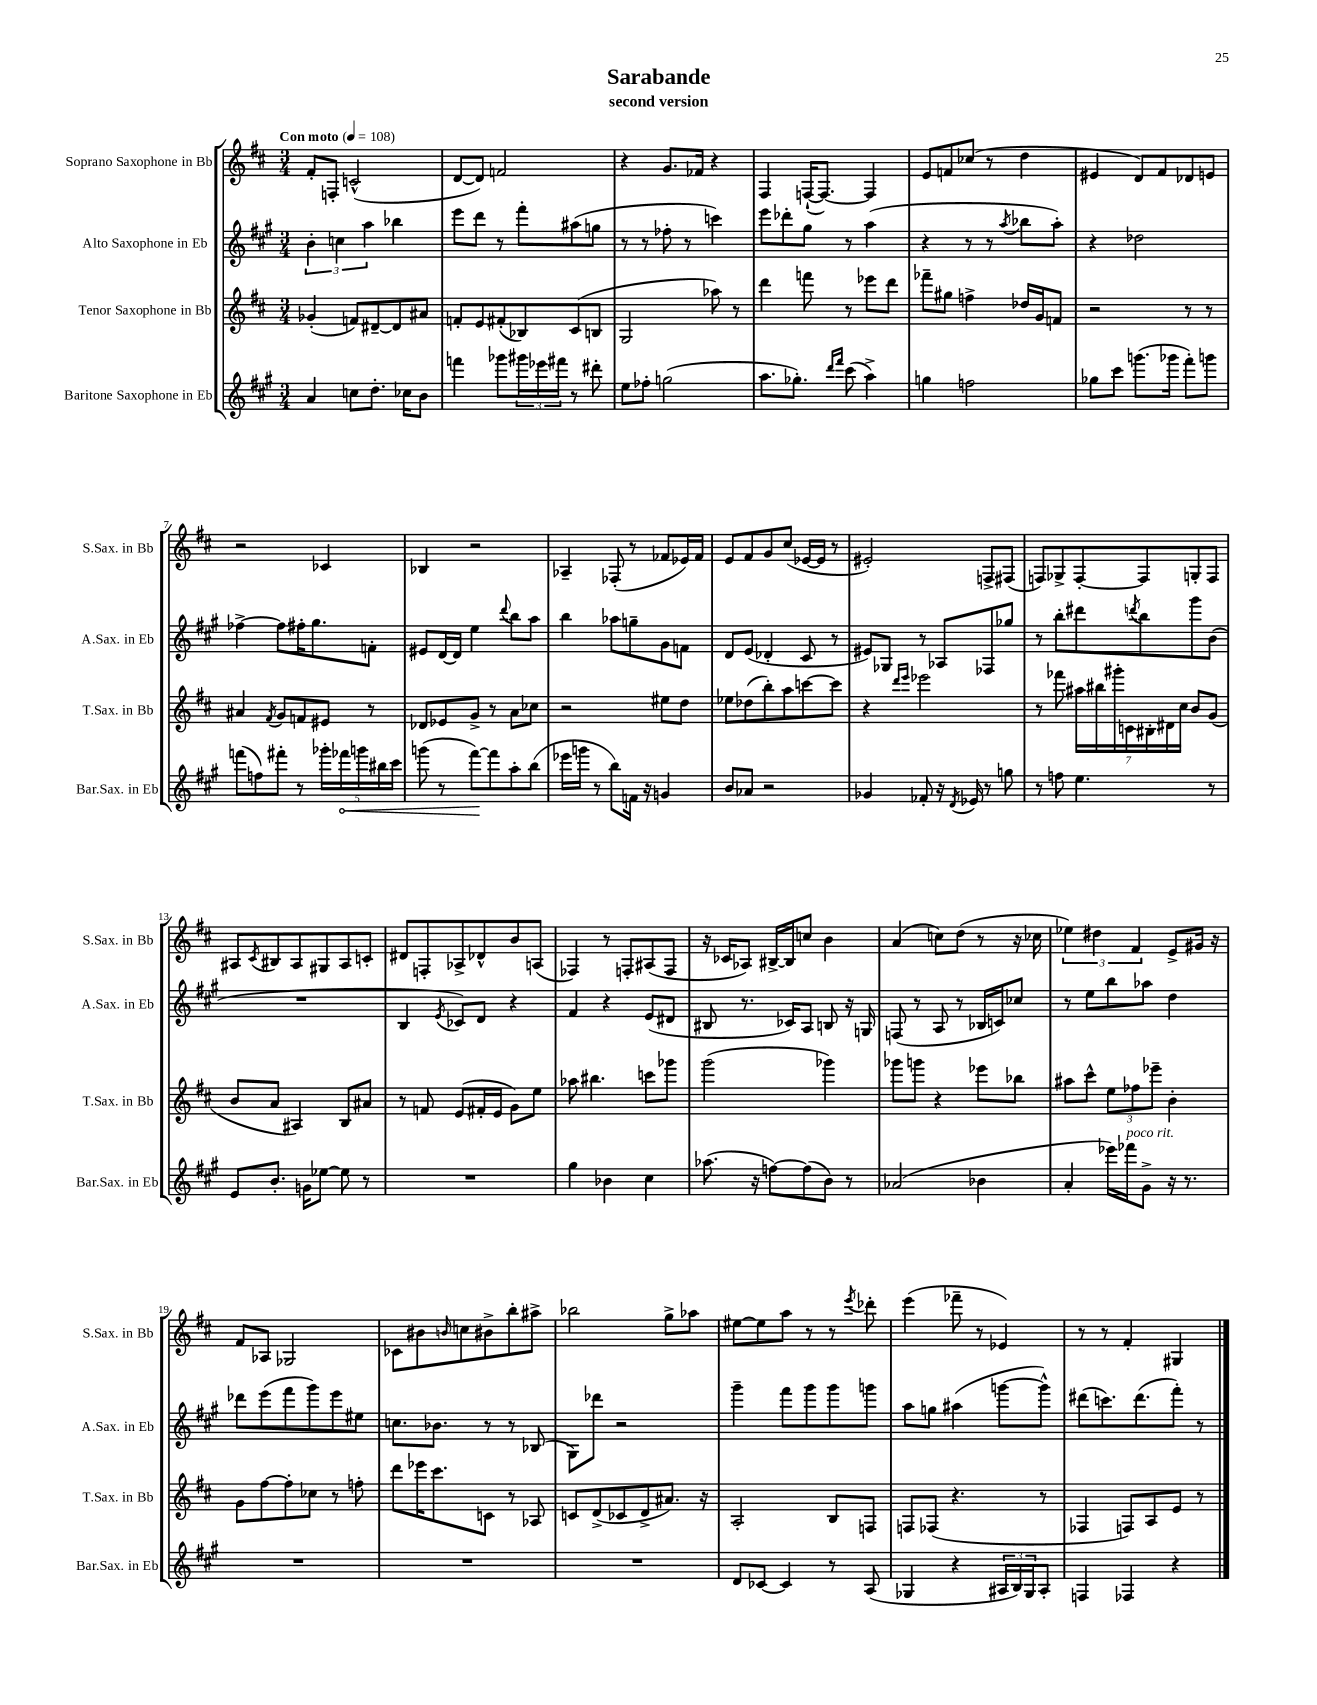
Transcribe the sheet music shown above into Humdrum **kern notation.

**kern	**kern	**kern	**kern
*staff4	*staff3	*staff2	*staff1
*clefG2	*clefG2	*clefG2	*clefG2
*k[f#c#g#]	*k[f#c#]	*k[f#c#g#]	*k[f#c#]
*M3/4	*M3/4	*M3/4	*M3/4
*MM108	*MM108	*MM108	*MM108
4a	(4g-'	6b'	8f#'
.	.	.	8F'
.	.	6cc	.
8cc	8f)	.	(2c^^
.	.	6aa	.
8.dd'	[8d#~	.	.
.	8d#]	4bb-	.
16cc-	.	.	.
8b	8a#	.	.
=	=	=	=
4fff	8f'	8eee	[8d
.	8e	8ddd	8d])
8ggg-	(8f#'	8r	2f
24ggg#	8B-)	8fff#'	.
24eee-	.	.	.
24fff#	.	.	.
8r	(8c#	(8aa#	.
8ddd#'	8B	8gg	.
=	=	=	=
8ee	2G	8r	4r
8ff-'	.	8r	.
(2gg	.	8ff-'	8.g
.	.	8r	.
.	.	.	16f-
.	8aa-)	4ccc)	4r
.	8r	.	.
=	=	=	=
8.aa	4ddd	8eee	4F#
.	.	8ddd-'	.
8.gg-')	.	.	.
.	8fff	8gg#	([16F`
.	.	.	8.F_)
16qqddd	.	.	.
16qqfff#	.	.	.
(8ccc#	8r	8r	.
4aa^)	8eee-	(4aa	4F]
.	8ddd	.	.
=	=	=	=
4gg	8fff-~	4r	8e
.	8gg#	.	8f
2ff	4ff^	8r	(8cc-
.	.	8r	8r
.	.	8qaa	.
.	16dd-	8bb-	4dd
.	16g	.	.
.	8f	8aa')	.
=	=	=	=
8gg-	2r	4r	4e#
8ccc#	.	.	.
(8.ggg	.	2dd-	8d)
.	.	.	8f#
16ggg-	.	.	.
8fff#')	8r	.	8d-
8ggg	8r	.	8e
=	=	=	=
(8fff	4a#	[4ff-^	2r
8ff)	.	.	.
.	8qf#	.	.
8fff#'	8g	8ff-]	.
8r	8f	16ff#'	.
.	.	8.gg#	.
20ggg-'	8e#	.	4c-
20fff-	.	.	.
20ggg	.	.	.
.	8r	8f'	.
20bb#	.	.	.
20ccc#	.	.	.
=	=	=	=
(8ggg	8d-	8e#	4B-
8r	8e-	[16d	.
.	.	16d]	.
[8fff#)	8g^	4ee	2r
8fff#]	8r	.	.
.	.	8qqddd	.
8aa'	8a	8bb	.
(8bb	8cc-	8aa	.
=	=	=	=
16eee-	2r	4bb	4A-~
16ggg	.	.	.
8r	.	.	.
8bb)	.	8aa-	(8F-'
16f	.	8gg~	8r
16r	.	.	.
4g	8ee#	8g#	8f-
.	8dd	8f	16e-)
.	.	.	16f-
=	=	=	=
8b	8ee-	8d	8e
8a-	(8dd-	(8e	8f#
2r	8bb')	4d-'	8g
.	8aa	.	(8cc#
.	[8ccc	8c#	[16e-
.	.	.	16e-]
.	8ccc]	8r	8r
=	=	=	=
4g-	4r	8e#)	2e#')
.	.	8G-	.
.	16qqddd	.	.
.	16qqeee	.	.
8f-'	2eee-	8r	.
16r	.	8A-	.
8qd	.	.	.
16e-	.	.	.
8r	.	8F-	8F^
8gg	.	8gg-	(8F#
=	=	=	=
8r	8r	8r	8F)
8ff	8fff-	8bb'	8G-^
4.ee	28aa#	8ddd#	[8F'
.	28bb#	.	.
.	28ggg#'	.	.
.	28c	.	.
.	.	8qddd	.
.	.	8bb	8F]
.	28B#'	.	.
.	28d#	.	.
.	28cc#	.	.
.	8b	8ggg#	8G'
8r	(8g	(8b	8F
=	=	=	=
8e	8b	2.r	8A#
.	.	.	8qc#
8.b'	8a	.	8B#
.	4A#)	.	8A#
16g	.	.	.
[8ee-	.	.	8G#
8ee-]	8B	.	8A#
8r	8a#	.	8c'
=	=	=	=
2.r	8r	4B	8d#
.	8f	.	8F'
.	.	8qe	.
.	(8e	8c-)	8A-^
.	16f#'	8d	8d-^^
.	16e	.	.
.	8g)	4r	8b
.	8ee	.	(8A
=	=	=	=
4gg#	8aa-	4f#	4F-)
.	4.bb#	.	.
4b-	.	4r	8r
.	.	.	8F'
4cc#	8ccc	(8e	(8A#
.	8ggg-	8d#	8F
=	=	=	=
(8.aa-	(2ggg	8B#	16r
.	.	.	16c-
.	.	8.r	8A-)
16r	.	.	.
[8ff)	.	.	[16B#^
.	.	16c-)	16B#]
(8ff]	.	8A	8cc
8b)	4ggg-)	8B	4b
8r	.	16r	.
.	.	16G	.
=	=	=	=
(2a-	8ggg-	(8F	(4a
.	8ggg	8r	.
.	4r	8A	8cc)
.	.	8r	(8dd
4b-	8eee-	16B-	8r
.	.	16c)	.
.	8bb-	8cc-	16r
.	.	.	16cc-
=	=	=	=
4a'	8aa#	8r	6ee-)
.	8ccc#^^	8ee	.
.	.	.	6dd#
16eee-)	12ee	8bb	.
16fff-	.	.	.
.	12ff-	.	6f#
8g#^	.	8aa-	.
.	12eee-~	.	.
16r	4b'	4dd	8e^
8.r	.	.	.
.	.	.	16g#
.	.	.	16r
=	=	=	=
2.r	8g	8ddd-	8f#
.	[8ff#	(8eee	8A-
.	8ff#']	8fff#	2G-
.	8cc-	8ggg#)	.
.	8r	8eee	.
.	8ff'	8ee#	.
=	=	=	=
2.r	8ddd	8.cc	8c-
.	16eee-	.	8b#
.	8.ccc#	8.b-	.
.	.	.	16qqb
.	.	.	8cc
.	8c	8r	8b#^
.	8r	8r	8bb'
.	8A-	(8B-	8aa#^
=	=	=	=
2.r	8c	8G#)	2bb-
.	(8d^	8ddd-	.
.	8c-	2r	.
.	8d^	.	.
.	8.a#)	.	8gg^
.	.	.	8aa-
.	16r	.	.
=	=	=	=
8d	2A'	4ggg#~	[8ee#
[8c-	.	.	8ee#]
4c-]	.	8fff#	8aa
.	.	8ggg#	8r
8r	8B	8ggg#	8r
.	.	.	8qeee
(8A	8F	8ggg	8ddd-'
=	=	=	=
4G-	8F	8aa	(4eee
.	(8F-	8gg	.
4r	4.r	(4aa#	8fff-~
.	.	.	8r
24A#	.	[8ggg	4e-)
24B)	.	.	.
24G-	.	.	.
8A#'	8r	8ggg^^])	.
=	=	=	=
4F	4F-	(8ddd#	8r
.	.	8.ccc)	8r
4F-	8F)	.	4f#'
.	.	(8.ddd#	.
.	8A	.	.
4r	8e	8fff#')	4G#
.	8r	8r	.
==	==	==	==
*-	*-	*-	*-
